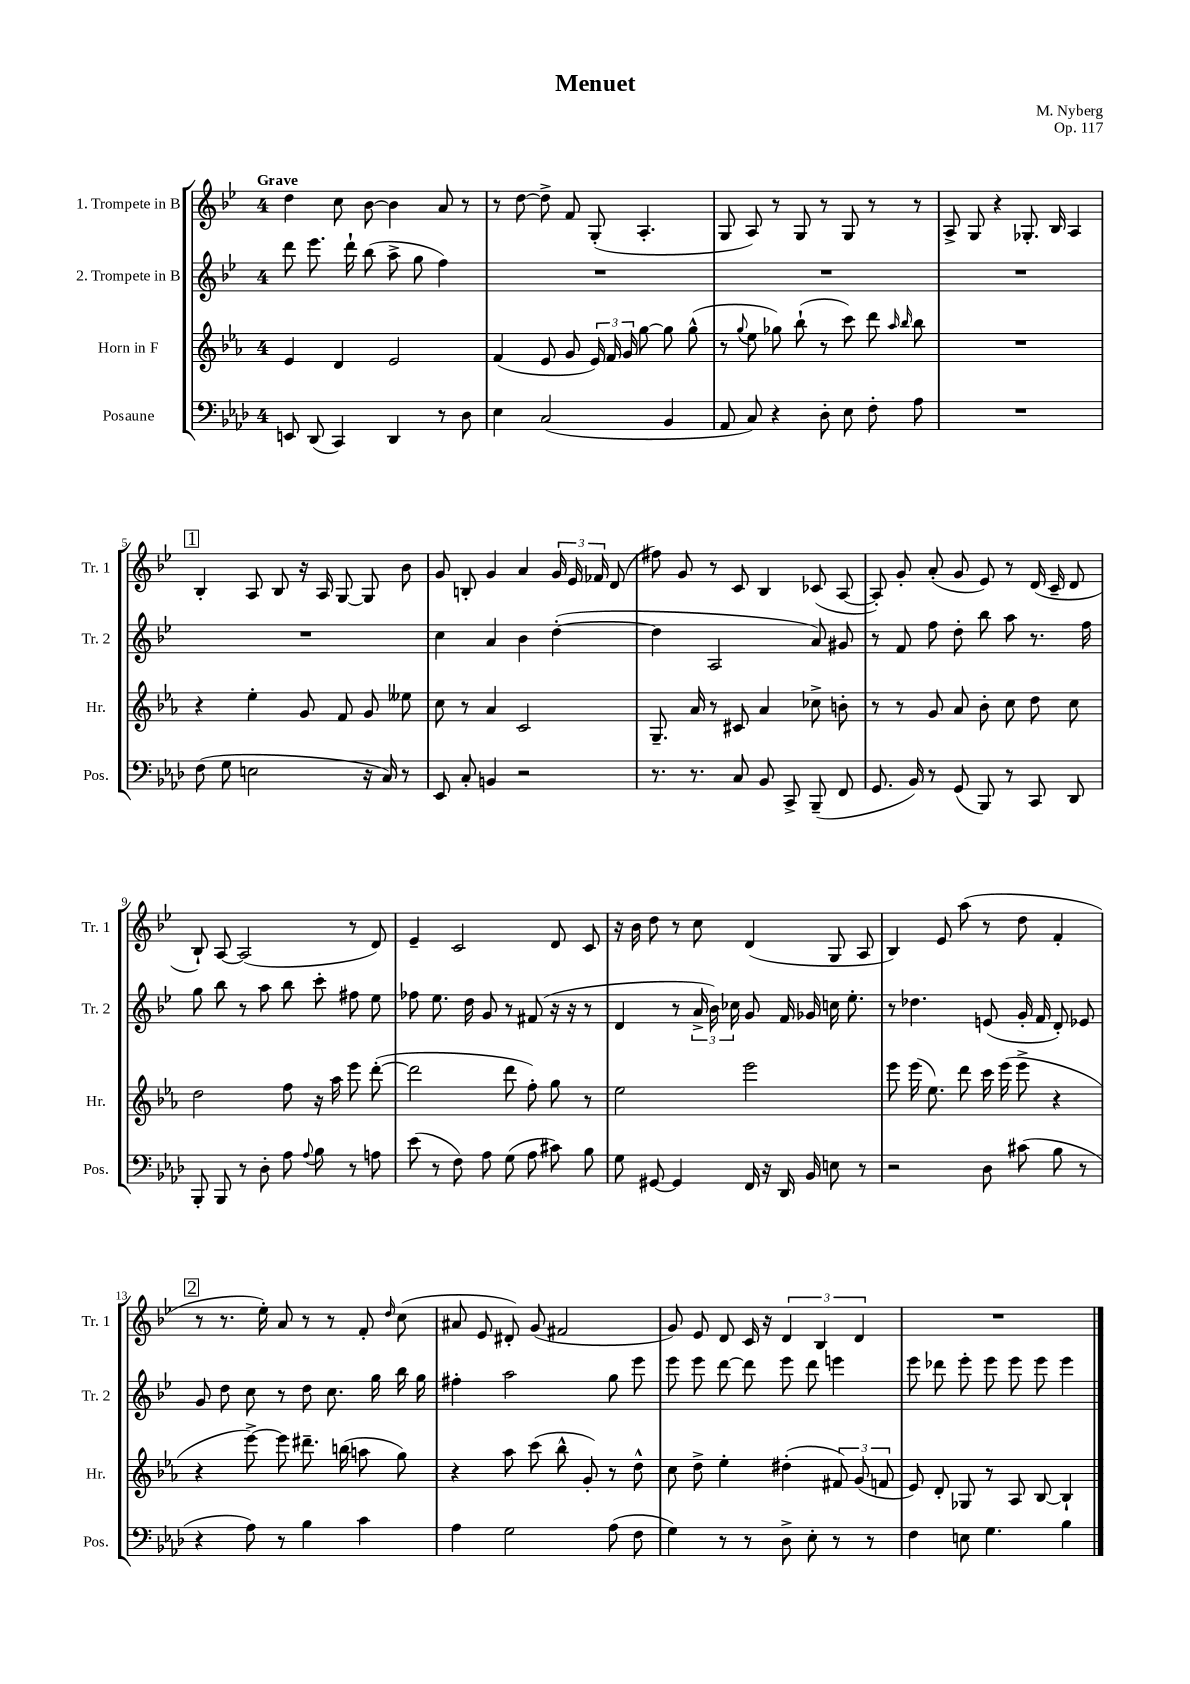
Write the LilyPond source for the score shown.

\header { title = "Menuet" composer = "M. Nyberg" opus = "Op. 117" }
<<
\new StaffGroup <<
\new Staff = "s0" \with { instrumentName = "1. Trompete in B" shortInstrumentName = "Tr. 1" } {
    \clef treble \key bes \major \once \override Staff.TimeSignature.style = #'single-digit \time 4/4 \tempo "Grave"
    \autoBeamOff d''4 c''8 bes'8~ bes'4 a'8 r8 |
    r8 d''8~ d''8-> f'8 g8-.( a4.-. |
    g8 a8) r8 g8 r8 g8 r8 r8 |
    a8-> g8 r4 ges8.-. bes16 a4 |
    \mark \markup { \box "1" } bes4-. a8 bes8 r16 a16 g8~ g8 bes'8 |
    g'8 b8-. g'4 a'4 \tuplet 3/2 { g'16 ees'16 fes'16 } d'8( |
    fis''8) g'8 r8 c'8 bes4 ces'8( a8~ |
    a8-.) g'8-. a'8-.( g'8 ees'8) r8 d'16( c'16-- d'8 |
    bes8-!) a8~ a2( r8 d'8) |
    ees'4-- c'2 d'8 c'8 |
    r16 bes'16 d''8 r8 c''8 d'4( g8 a8 |
    bes4) ees'8 a''8( r8 d''8 f'4-. |
    \mark \markup { \box "2" } r8 r8. ees''16-.) a'8 r8 r8 f'8-. \grace { d''16 } c''8( |
    ais'8 ees'8 dis'8-.) g'8( fis'2 |
    g'8) ees'8 d'8 c'16 r16 \tuplet 3/2 { d'4 bes4 d'4 } |
    R1 \bar "|." |
}
\new Staff = "s1" \with { instrumentName = "2. Trompete in B" shortInstrumentName = "Tr. 2" } {
    \clef treble \key bes \major \once \override Staff.TimeSignature.style = #'single-digit \time 4/4
    \autoBeamOff d'''8 ees'''8. d'''16-! bes''8( a''8-> g''8 f''4) |
    R1 |
    R1 |
    R1 |
    \mark \markup { \box "1" } R1 |
    c''4 a'4 bes'4 d''4~-.( |
    d''4 a2 a'8) gis'8 |
    r8 f'8 f''8 d''8-. bes''8 a''8 r8. f''16 |
    g''8 bes''8 r8 a''8 bes''8 c'''8-. fis''8 ees''8 |
    fes''8 ees''8. d''16 g'8 r8 fis'8( r16 r16 r8 |
    d'4 r8 \tuplet 3/2 { a'16-> bes'16) ces''16 } g'8 f'16 ges'16 c''16 ees''8.-. |
    r8 des''4. e'8( g'16-. f'16 d'8-.) ees'8 |
    \mark \markup { \box "2" } g'8 d''8 c''8 r8 d''8 c''8. g''16 bes''16 g''16 |
    fis''4-. a''2 g''8 ees'''8 |
    ees'''8 ees'''8 d'''8~ d'''8 ees'''8 d'''8 e'''4 |
    ees'''8 des'''8 ees'''8-. ees'''8 ees'''8 ees'''8 ees'''4 \bar "|." |
}
\new Staff = "s2" \with { instrumentName = "Horn in F" shortInstrumentName = "Hr." } {
    \clef treble \key ees \major \once \override Staff.TimeSignature.style = #'single-digit \time 4/4
    \autoBeamOff ees'4 d'4 ees'2 |
    f'4( ees'8 g'8 \tuplet 3/2 { ees'16) f'16 g'16 } g''8~ g''8 g''8-^( |
    r8 \appoggiatura { g''8 } ees''8 ges''8) bes''8-!( r8 c'''8) d'''8 \grace { aes''16 bes''16 } bes''8 |
    R1 |
    \mark \markup { \box "1" } r4 ees''4-. g'8 f'8 g'8 eeses''8 |
    c''8 r8 aes'4 c'2 |
    g8.-- aes'16 r8 cis'8 aes'4 ces''8-> b'8-. |
    r8 r8 g'8 aes'8 bes'8-. c''8 d''8 c''8 |
    d''2 f''8 r16 aes''16 ees'''8 d'''8~-.( |
    d'''2 d'''8 f''8-.) g''8 r8 |
    ees''2 ees'''2 |
    ees'''8 ees'''16( ees''8.) d'''8 c'''16 ees'''16( ees'''8-> r4 |
    \mark \markup { \box "2" } r4 ees'''8~->) ees'''8 dis'''8.-- b''16( a''8 g''8) |
    r4 aes''8 c'''8( bes''8-^ g'8-.) r8 d''8-^ |
    c''8 d''8-> ees''4-. dis''4-.( \tuplet 3/2 { fis'8) g'8( f'8 } |
    ees'8) d'8-. ges8 r8 aes8 bes8~ bes4-! \bar "|." |
}
\new Staff = "s3" \with { instrumentName = "Posaune" shortInstrumentName = "Pos." } {
    \clef bass \key aes \major \once \override Staff.TimeSignature.style = #'single-digit \time 4/4
    \autoBeamOff e,8 des,8( c,4) des,4 r8 des8 |
    ees4 c2( bes,4 |
    aes,8 c8) r4 des8-. ees8 f8-. aes8 |
    R1 |
    \mark \markup { \box "1" } f8( g8 e2 r16 c16) r8 |
    ees,8 c8-. b,4 r2 |
    r8. r8. c8 bes,8 c,8-> bes,,8--( f,8 |
    g,8. bes,16) r8 g,8( bes,,8) r8 c,8 des,8 |
    bes,,8-. bes,,8 r8 des8-. aes8 \appoggiatura { aes8 } bes8 r8 a8 |
    ees'8( r8 f8) aes8 g8( aes8 cis'8) bes8 |
    g8 gis,8~ gis,4 f,16 r16 des,16 bes,16 e8 r8 |
    r2 des8 cis'8( bes8 r8 |
    \mark \markup { \box "2" } r4 aes8) r8 bes4 c'4 |
    aes4 g2 aes8( f8 |
    g4) r8 r8 des8-> ees8-. r8 r8 |
    f4 e8 g4. bes4 \bar "|." |
}
>>
>>
